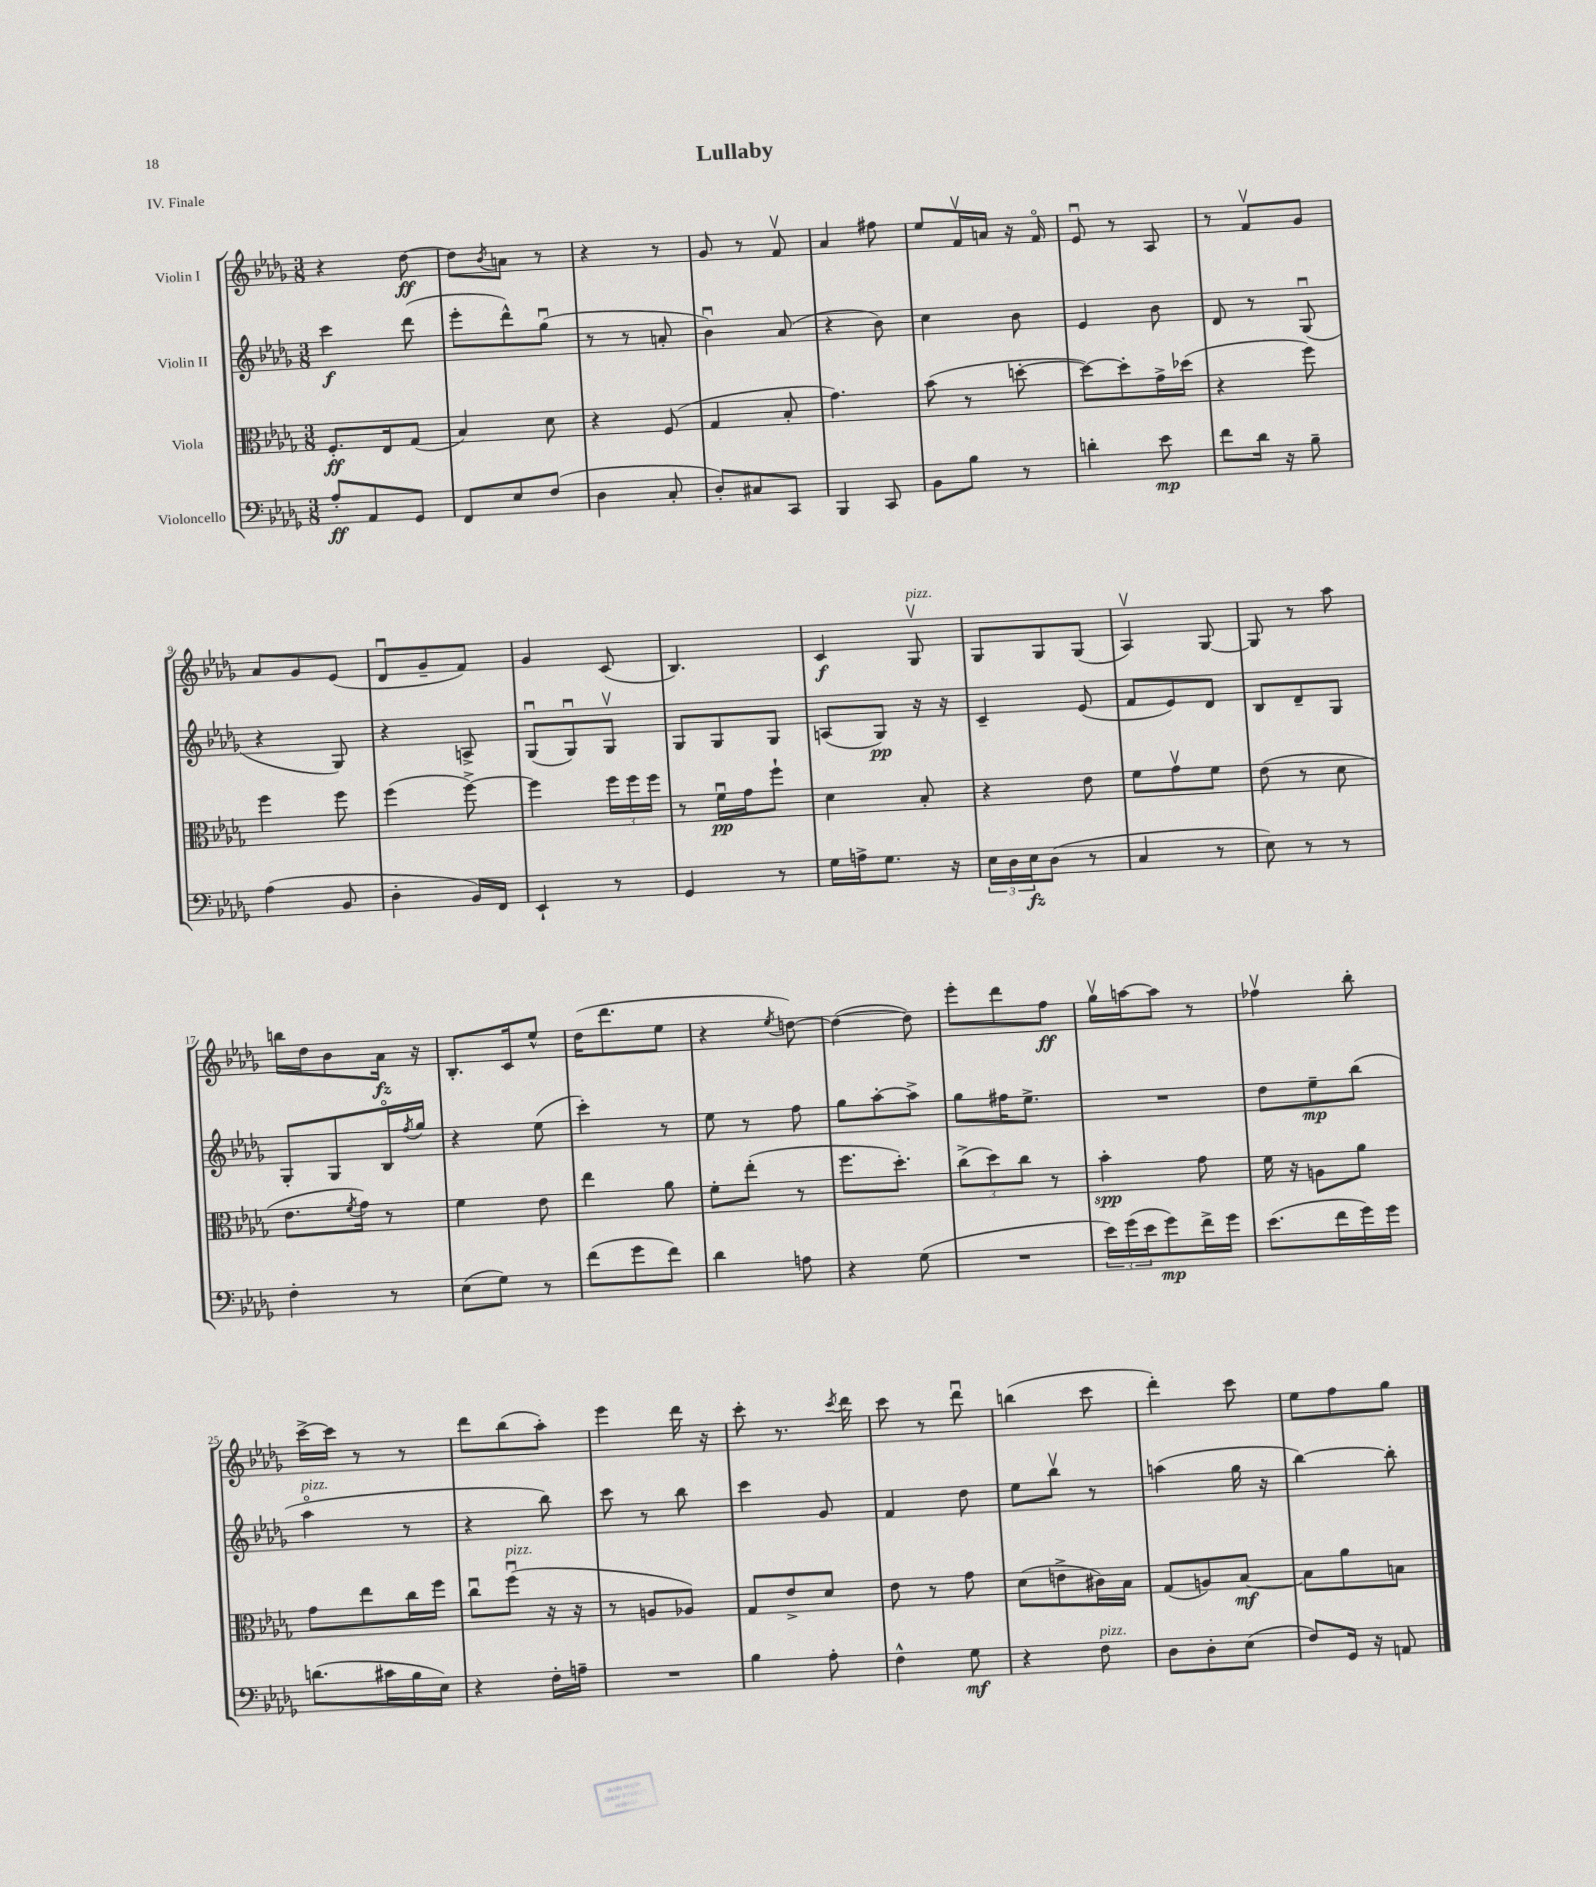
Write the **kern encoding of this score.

**kern	**dynam	**kern	**dynam	**kern	**dynam	**kern	**dynam
*part4	*part4	*part3	*part3	*part2	*part2	*part1	*part1
*staff4	*staff4	*staff3	*staff3	*staff2	*staff2	*staff1	*staff1
*I"Violoncello	*	*I"Viola	*	*I"Violin II	*	*I"Violin I	*
*clefF4	*	*clefC3	*	*clefG2	*	*clefG2	*
*k[b-e-a-d-g-]	*	*k[b-e-a-d-g-]	*	*k[b-e-a-d-g-]	*	*k[b-e-a-d-g-]	*
*M3/8	*	*M3/8	*	*M3/8	*	*M3/8	*
=1	=1	=1	=1	=1	=1	=1	=1
8A-'/L	ff	8.F'/L	ff	4ccc\	f	4r	.
8AA-/	.	.	.	.	.	.	.
.	.	16E-/k	.	.	.	.	.
8GG-/J	.	(8G-/J	.	(8ddd-\	.	[8dd-\	ff
=2	=2	=2	=2	=2	=2	=2	=2
8FF/L	.	4B-/)	.	8eee-'\L	.	8dd-\L]	.
.	.	.	.	.	.	8qb-/	.
8E-/	.	.	.	8ddd-^^\)	.	8an\J	.
(8F/J	.	8d-\	.	(8gg-u\J	.	8r	.
=3	=3	=3	=3	=3	=3	=3	=3
4D-\	.	4r	.	8r	.	4r	.
.	.	.	.	8r	.	.	.
8C'/	.	(8F/	.	8an'/	.	8r	.
=4	=4	=4	=4	=4	=4	=4	=4
8D-'/L)	.	4G-/	.	4b-u\)	.	8g-/	.
8C#X/	.	.	.	.	.	8r	.
8CC/J	.	8B-'/	.	(8a-/	.	8fv/	.
=5	=5	=5	=5	=5	=5	=5	=5
4BBB-/	.	4.g-\)	.	4r	.	4a-/	.
8CC/	.	.	.	8b-\)	.	8ff#X\	.
=6	=6	=6	=6	=6	=6	=6	=6
8BB-\L	.	(8b-\	.	4cc\	.	8ee-/L	.
8B-\J	.	8r	.	.	.	16fv/L	.
.	.	.	.	.	.	16an/JJ	.
8r	.	[8ddn'\	.	8b-\	.	16r	.
.	.	.	.	.	.	16f/	.
=7	=7	=7	=7	=7	=7	=7	=7
4dn'\	.	8dd\L_)	.	4e-/	.	8e-u/	.
.	.	8dd'\]	.	.	.	8r	.
8e-\	mp	16g-^\L	.	8b-\	.	8A-/	.
.	.	(16dd-X\JJ	.	.	.	.	.
=8	=8	=8	=8	=8	=8	=8	=8
8f\L	.	4r	.	8d-/	.	8r	.
16d-\Jk	.	.	.	8r	.	8fv/L	.
16r	.	.	.	.	.	.	.
8B-~\	.	8ff\)	.	(8G-u/	.	8g-/J	.
!!LO:LB:g=z
=9	=9	=9	=9	=9	=9	=9	=9
(4A-\	.	4ff\	.	4r	.	8a-/L	.
.	.	.	.	.	.	8g-/	.
8BB-/	.	8ff\	.	8G-/)	.	(8e-/J	.
=10	=10	=10	=10	=10	=10	=10	=10
4D-'\	.	(4ff\	.	4r	.	8d-u/L	.
.	.	.	.	.	.	8g-~/	.
16BB-/LL)	.	[8ff^\)	.	8An^/	.	8f/J)	.
16FF/JJ	.	.	.	.	.	.	.
=11	=11	=11	=11	=11	=11	=11	=11
4EE-`/	.	4ff\]	.	(8G-u/L	.	4g-/	.
.	.	.	.	8G-u/)	.	.	.
8r	.	24ff\LL	.	8G-v/J	.	(8c/	.
.	.	24ff\	.	.	.	.	.
.	.	24ff\JJ	.	.	.	.	.
=12	=12	=12	=12	=12	=12	=12	=12
4GG-/	.	8r	.	8G-/L	.	4.B-/)	.
.	.	16fu\LL	pp	8G-/	.	.	.
.	.	16g-\J	.	.	.	.	.
8r	.	8ff`\J	.	8G-/J	.	.	.
=13	=13	=13	=13	=13	=13	=13	=13
16G-\LL	.	4d-\	.	(8An/L	.	4c/	f
16An^\J	.	.	.	.	.	.	.
8.G-\J	.	.	.	8G-/J)	pp	.	.
!	!	!	!	!	!	!LO:TX:a:i:t=pizz.	!
.	.	8B-'/	.	16r	.	8G-v/	.
16r	.	.	.	16r	.	.	.
=14	=14	=14	=14	=14	=14	=14	=14
24E-\LL	.	4r	.	4c~/	.	8G-/L	.
24D-\	.	.	.	.	.	.	.
24E-\J	fz	.	.	.	.	.	.
(8D-\J	.	.	.	.	.	8G-/	.
8r	.	8e-\	.	(8e-/	.	(8G-/J	.
=15	=15	=15	=15	=15	=15	=15	=15
4C/	.	8f\L	.	8f/L	.	4A-v/)	.
.	.	8g-v\	.	8e-/)	.	.	.
8r	.	8f\J	.	8d-/J	.	[8G-/	.
=16	=16	=16	=16	=16	=16	=16	=16
8E-\)	.	(8e-\	.	8B-/L	.	8G-/]	.
8r	.	8r	.	8d-~/	.	8r	.
8r	.	8d-\	.	8G-/J	.	8aa-\	.
!!LO:LB:g=z
=17	=17	=17	=17	=17	=17	=17	=17
4F'\	.	8.e-\L	.	8G-'/L	.	16bbn\LL	.
.	.	.	.	.	.	16dd-\J	.
.	.	.	.	8G-/	.	8b-\	.
.	.	8qf/	.	.	.	.	.
.	.	16g-\Jk)	.	.	.	.	.
8r	.	8r	.	16B-/L	.	16a-\Jk	fz
.	.	.	.	8qff/	.	.	.
.	.	.	.	16gg-/JJ	.	16r	.
=18	=18	=18	=18	=18	=18	=18	=18
(8E-\L	.	4f\	.	4r	.	8.B-'/L	.
8G-\J)	.	.	.	.	.	.	.
.	.	.	.	.	.	16c/k	.
8r	.	8e-\	.	(8ee-\	.	8ee-^^/J	.
=19	=19	=19	=19	=19	=19	=19	=19
(8f\L	.	4ee-\	.	4ccc'\)	.	(16dd-\KL	.
.	.	.	.	.	.	8.ddd-\	.
8g-\	.	.	.	.	.	.	.
8f\J)	.	8a-\	.	8r	.	8ee-\J	.
=20	=20	=20	=20	=20	=20	=20	=20
4d-\	.	8f'\L	.	8ee-\	.	4r	.
.	.	(8ee-'\J	.	8r	.	.	.
.	.	.	.	.	.	8qee-/	.
8An\	.	8r	.	8ff\	.	[8ddn\)	.
=21	=21	=21	=21	=21	=21	=21	=21
4r	.	8.ff\L	.	8gg-\L	.	(4dd\_	.
.	.	.	.	[8aa-'\	.	.	.
.	.	8.dd-'\J)	.	.	.	.	.
(8G-\	.	.	.	8aa-^\J]	.	8dd\])	.
=22	=22	=22	=22	=22	=22	=22	=22
4.r	.	(12cc^\L	.	8gg-\L	.	8eee-'\L	.
.	.	12dd-\)	.	.	.	.	.
.	.	.	.	16ff#X\K	.	8ddd-\	.
.	.	12cc\J	.	.	.	.	.
.	.	.	.	8.ee-^\J	.	.	.
.	.	8r	.	.	.	8ff\J	ff
=23	=23	=23	=23	=23	=23	=23	=23
24e-\LL)	.	4b-'\	spp	4.r	.	16gg-v\LL	.
(24g-\	.	.	.	.	.	.	.
.	.	.	.	.	.	[16aan\J	.
24e-\J	.	.	.	.	.	.	.
8g-\)	mp	.	.	.	.	8aa\J]	.
16f^\L	.	8g-\	.	.	.	8r	.
16g-\JJ	.	.	.	.	.	.	.
=24	=24	=24	=24	=24	=24	=24	=24
(8.e-\L	.	16f\	.	8dd-\L	.	4ff-Xv\	.
.	.	16r	.	.	.	.	.
.	.	8An\L	.	8ee-~\	mp	.	.
16f\L	.	.	.	.	.	.	.
16g-\)	.	8a-\J	.	(8bb-\J	.	8bb-'\	.
16g-\JJ	.	.	.	.	.	.	.
!!LO:LB:g=z
=25	=25	=25	=25	=25	=25	=25	=25
!	!	!	!	!LO:TX:a:i:t=pizz.	!	!	!
(8.dn\L	.	8g-\L	.	4aa-\	.	[16ccc^\LL	.
.	.	.	.	.	.	16ccc\JJ]	.
.	.	8ee-\	.	.	.	8r	.
16c#X\L	.	.	.	.	.	.	.
16B-\	.	16cc\L	.	8r	.	8r	.
16E-\JJ)	.	16ff\JJ	.	.	.	.	.
=26	=26	=26	=26	=26	=26	=26	=26
4r	.	8ccu\L	.	4r	.	8ddd-\L	.
!	!	!LO:TX:a:i:t=pizz.	!	!	!	!	!
.	.	(8ffu\J	.	.	.	(8bb-\	.
16F'\LL	.	16r	.	8bb-\)	.	8aa-'\J)	.
16An~\JJ	.	16r	.	.	.	.	.
=27	=27	=27	=27	=27	=27	=27	=27
4.r	.	8r	.	8ccc\	.	4eee-\	.
.	.	8An/L	.	8r	.	.	.
.	.	8A-X/J)	.	8bb-\	.	16ddd-\	.
.	.	.	.	.	.	16r	.
=28	=28	=28	=28	=28	=28	=28	=28
4B-\	.	8G-/L	.	4ccc\	.	8ccc'\	.
.	.	8e-^/	.	.	.	8.r	.
8A-'\	.	8d-/J	.	8g-/	.	.	.
.	.	.	.	.	.	8qccc/	.
.	.	.	.	.	.	16ddd-\	.
=29	=29	=29	=29	=29	=29	=29	=29
4F^^\	.	8e-\	.	4f/	.	8ccc\	.
.	.	8r	.	.	.	8r	.
8G-\	mf	8g-\	.	8dd-\	.	8ddd-u\	.
=30	=30	=30	=30	=30	=30	=30	=30
4r	.	(8d-\L	.	8ee-\L	.	(4bbn\	.
.	.	8en^\	.	8bb-v\J	.	.	.
!LO:TX:a:i:t=pizz.	!	!	!	!	!	!	!
8F\	.	16c#X\L)	.	8r	.	8ccc\	.
.	.	16B-\JJ	.	.	.	.	.
=31	=31	=31	=31	=31	=31	=31	=31
8D-\L	.	(8G-/L	.	(4aan\	.	4ddd-'\)	.
8D-'\	.	8An/)	.	.	.	.	.
(8E-\J	.	[8B-/J	mf	16gg-\	.	8ccc\	.
.	.	.	.	16r	.	.	.
=32	=32	=32	=32	=32	=32	=32	=32
8F/L)	.	8B-\L]	.	[4bb-\)	.	8ee-\L	.
16GG-/Jk	.	8a-\	.	.	.	8ff\	.
16r	.	.	.	.	.	.	.
8AAn/	.	8Bn\J	.	8bb-'\]	.	8gg-\J	.
==	==	==	==	==	==	==	==
*-	*-	*-	*-	*-	*-	*-	*-
